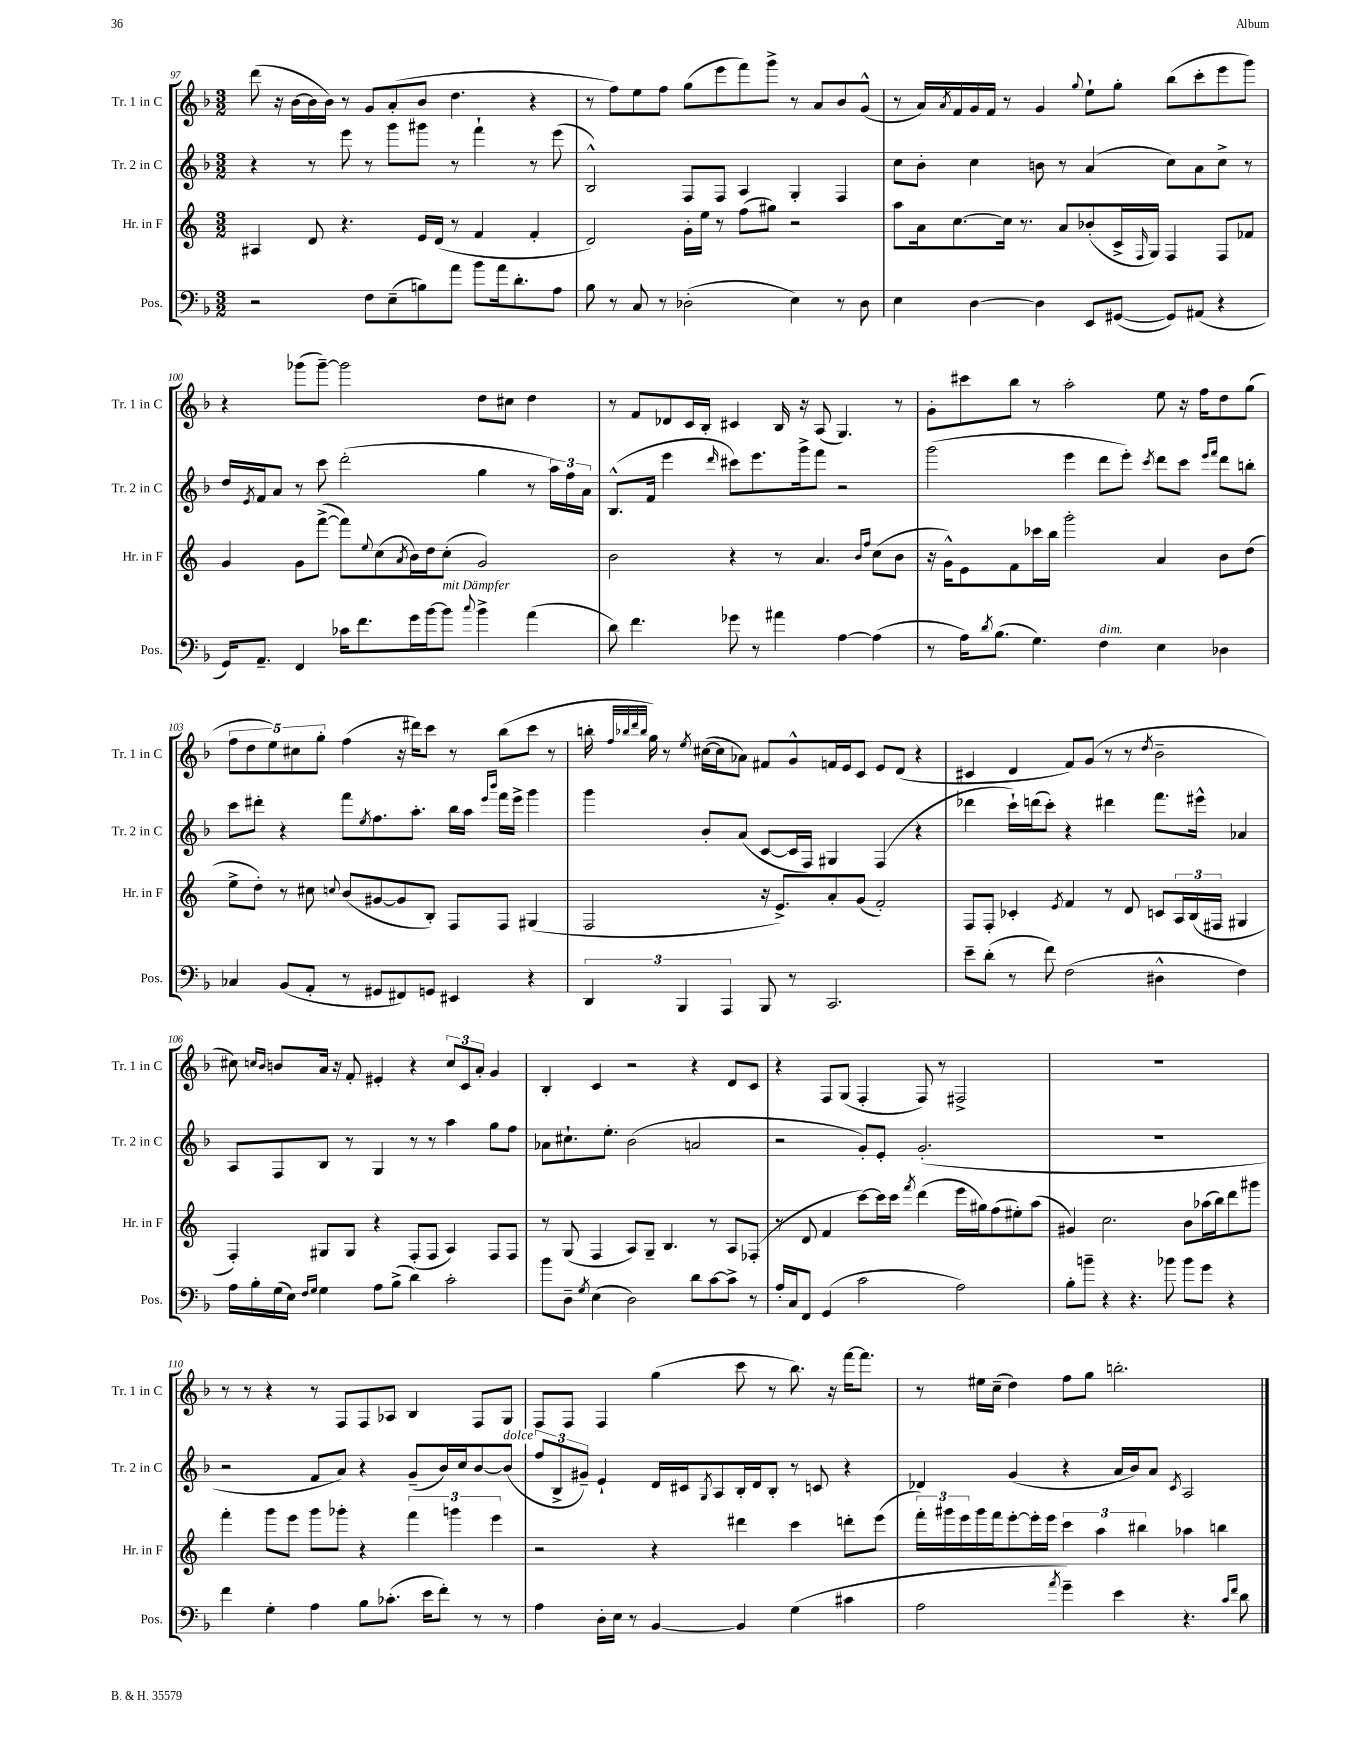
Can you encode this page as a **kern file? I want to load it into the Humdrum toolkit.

**kern	**kern	**kern	**kern
*staff4	*staff3	*staff2	*staff1
*clefF4	*clefG2	*clefG2	*clefG2
*k[b-]	*k[]	*k[b-]	*k[b-]
*M3/2	*M3/2	*M3/2	*M3/2
2r	4A#/	4r	(8ddd\
.	.	.	16r
.	.	.	[16b-\LL
.	8d/	8r	16b-\]
.	.	.	16b-\JJ)
.	4.r	8eee\	8r
8F\L	.	8r	8g/L
(8E~\	.	8ggg\L	(8a'/
8B\)	16e/LL	8ggg#\J	8b-/J
.	(16d/JJ	.	.
8a\J	8r	8r	4.dd\
8b-\L	4f/	4fff`\	.
16a\k	.	.	.
8.d'\	.	.	.
.	4f'/	8r	4r
8A\J	.	(8eee\	.
=	=	=	=
8B-\	2d/)	2B-^^/)	8r
8r	.	.	8ff\L)
8C/	.	.	8ee\
8r	.	.	8ff\J
(2D-'\	16g'\LL	8F/L	(8gg\L
.	16ee\JJ	.	.
.	8r	8F/J	8eee\
.	(8ff\L	4A/	8fff\)
.	8gg#\J)	.	8ggg^\J
4E\)	2r	4G'/	8r
.	.	.	8a/L
8r	.	4F/	8b-/
8D-\	.	.	(8g^^/J
=	=	=	=
4E\	8aa\L	8cc\L	8r
.	16a\k	8b-'\J	16a/LL)
.	.	.	8qa/
.	[8.cc\	.	16f/
[4D\	.	4cc\	16g/
.	.	.	16f/JJ
.	16cc\]Jk	.	8r
.	8.r	.	.
4D\]	.	8b\	4g/
.	8a/L	8r	.
.	.	.	8qqgg/
8EE/L	(8b-'/	(4a/	8ee`\L
([8GG#/J	16c^/L	.	8gg'\J
.	16qqF/	.	.
.	16G/JJ)	.	.
8GG#/]L)	4F/	8cc\L)	(8bb-\L
(8AA#/J	.	8a\	8ccc'\
4r	8F/L	8cc^\J	8eee\
.	8f-/J	8r	8ggg\J)
=	=	=	=
16GG/LK)	4g/	16dd/LL	4r
.	.	8qe/	.
8.AA~/J	.	16f/J	.
.	.	8a/J	.
4FF/	8g\L	8r	(8ggg-\L
.	([8fff^\J	8ccc\	[8ggg-~\J)
16c-\LK	8fff\]L)	(2ddd'\	2ggg-\]
8.f\	.	.	.
.	8qqee/	.	.
.	(8cc\	.	.
.	8qa/	.	.
16g\L	16b\L)	.	.
[16b-\J	16dd\J	.	.
8b-\]J	(8cc'\J	.	.
8qqcc/	.	.	.
4b-^\	2g/)	4gg\	8dd\L
.	.	.	8cc#\J
(4a\	.	8r	4dd\
.	.	24aa\LL)	.
.	.	24ff\	.
.	.	24a\JJ	.
=	=	=	=
8d\)	2b\	(8.B-^^/L	8r
4.f\	.	.	8f/L
.	.	16f/Jk	.
.	.	4eee\	8d-/
.	.	.	16c/L
.	.	.	16B-'/JJ
.	.	16qqddd/	.
8g-\	4r	8ccc#\L)	4c#/
8r	.	8.eee\	.
4a#\	8r	.	16B-/
.	.	16ggg^\k	16r
.	4.a/	8fff\J	(8A/
[4A\	.	2r	4.G/)
.	16qqb/LL	.	.
.	16qqff/JJ	.	.
(4A\]	(8cc\L	.	.
.	8b\J	.	8r
=	=	=	=
8r	16r	(2ggg\	8g'\L
.	16g^^\LK)	.	.
16A\LK)	8e\	.	8ccc#\
8qd/	.	.	.
(8.B-\J	.	.	.
.	8f\	.	8bb-\J
4.G\)	16ccc-\L	.	8r
.	16bb\JJ	.	.
.	2ggg'\	4eee\	2aa'\
4F\	.	8ddd\L	.
.	.	8eee'\J)	.
.	.	8qccc/	.
4E\	4a/	8ddd\L	8ee\
.	.	8ccc\J	16r
.	.	.	16ff\LK
.	.	16qqeee/LL	.
.	.	16qqfff/JJ	.
4D-\	8b\L	8ddd\L	8dd\
.	(8dd\J	8bb'\J	(8gg\J
=	=	=	=
4C-/	8ee^\L	8ccc\L	10ff\L
.	.	.	10dd\
.	8dd'\J)	8ddd#'\J	.
.	.	.	10ee\)
(8BB-/L	8r	4r	.
.	.	.	10cc#\
8AA'/J	8cc#\	.	.
.	.	.	10gg'\J
.	8qqcc/	.	.
8r	(8b/L	8fff\L	(4ff\
.	.	8qee/	.
8GG#/L	[8g#/	8.ff\	.
8FF#/)	8g#/]	.	16r
.	.	8.aa'\J	16ddd#\LK)
8GG/J	8B'/J)	.	8ccc\J
4EE#/	8F/L	16bb-\LL	8r
.	.	16aa\JJ	.
.	.	16qqeee/LL	.
.	.	16qqbbb-/JJ	.
.	8F/J	16fff\LL	(8bb-\L
.	.	16eee^\JJ	.
4r	(4G#/	4ggg\	8ccc\J
.	.	.	8r
=	=	=	=
6DD/	2F/	4ggg\	16bb'\
.	.	.	32qqff/LLL
.	.	.	32qqbb-/
.	.	.	32qqddd/
.	.	.	32qqbb-/JJJ
.	.	.	16gg\)
.	.	.	8r
6BBB-/	.	.	.
.	.	.	8qee/
.	.	8b-'/L	([16cc#\LL
.	.	.	16cc#\]J
6AAA/	.	.	.
.	.	(8a/J	8a-\J)
8BBB-/	16r	[8c/L	8f#/L
.	8.e^/L)	.	.
8r	.	16c/]L	8g^^/
.	.	16F/JJ)	.
2.CC/	8a'/	4G#/	16f/L
.	.	.	16e/J
.	(8g/J	.	8c/J
.	2f'/)	(4F/	8e/L
.	.	.	(8d/J
.	.	4r	4r
=	=	=	=
8e~\L	8F/L	4ddd-\	4c#/
(8d'\J	8F'/J	.	.
8r	4c-'/	16ccc`\LL)	4d/
.	.	(16ddd\J	.
8f\)	.	8ccc'\J)	.
.	8qe/	.	.
(2F\	4f/	4r	8f/L)
.	.	.	(8g/J
.	8r	4ddd#\	8r
.	8d/	.	8r
.	.	.	8qdd/
4D#^^\	8c/L	8.fff\L	2b-~\
.	24A/L	.	.
.	(24B/	.	.
.	.	16eee#^^\Jk	.
.	24F#/JJ	.	.
4F\)	4G#/	4a-/	.
=	=	=	=
16A\LL	4F'/)	8A/L	8cc#\)
16B-'\	.	.	.
.	.	.	16qqcc/LL
.	.	.	16qqb-/JJ
(16G\	.	8F/	8b/L
16E\JJ)	.	.	.
16qqF/LL	.	.	.
16qqG/JJ	.	.	.
4G\	8G#/L	8B-/J	16a/Jk
.	.	.	16r
.	8G#/J	8r	8f'/
8A\L	4r	4G/	4e#'/
(8B-^\J	.	.	.
4d\)	(8F'/L	8r	4r
.	8F/J	8r	.
2c'\	4A/)	4aa\	12cc/L
.	.	.	12c/
.	.	.	12a'/J
.	8F/L	8gg\L	4g/
.	8F/J	8ff\J	.
=	=	=	=
8b-\L	8r	8a-\L	4B-'/
8D~\J	(8G/	8.cc#`\	.
8qG/	.	.	.
(4E\	4F/	.	4c/
.	.	8.ee'\J	.
2D\)	8A/L)	(2b-\	2r
.	8G~/J	.	.
.	4.B/	.	.
8d\L	.	2a/	4r
[8c\	8r	.	.
8c^\]J	8A/L	.	8d/L
8r	(8F-'/J	.	8c/J
=	=	=	=
16A'/LL	8r	2r	4r
16C/J	.	.	.
8FF/J	8d/	.	.
(4GG/	4f/	.	8F/L
.	.	.	(8G/J
2c\	[8ccc\L)	8g'/L)	4F'/
.	16ccc\]L	8e'/J	.
.	16ccc\JJ	.	.
.	8qfff/	.	.
.	(4ddd\	(2.g'/	8F/)
.	.	.	8r
2A\)	16eee\LL	.	2F#^/
.	16gg#\J)	.	.
.	(8ff\	.	.
.	8ee#'\)	.	.
.	(8aa\J	.	.
=	=	=	=
8B-'\L	4g#/)	1.r	1.r
8b~\J	.	.	.
4r	2.cc\	.	.
4.r	.	.	.
8b-\	.	.	.
8b-\L	8b\L	.	.
8g\J	(16aa-\L	.	.
.	16bb\J)	.	.
4r	8ddd\	.	.
.	8ggg#\J	.	.
=	=	=	=
4f\	4fff'\	2r	8r
.	.	.	8r
4G'\	8ggg\L	.	4r
.	8eee\J	.	.
4A\	8ggg\L	8f/L	8r
.	8ggg-'\J	8a/J)	8F/L
8B-\L	4r	4r	8F/
(8.c-'\J	.	.	8A-/J
.	6fff\	(8g~/L	4B-/
16e\LK	.	.	.
8f'\J)	.	16b-/L)	.
.	6ggg\	.	.
.	.	16cc/J	.
8r	.	[8b-/	8F/L
.	6eee\	.	.
8r	.	(8b-/]J	8G/J
=	=	=	=
4A\	2r	12ff/L	8F/L
.	.	12B-^/	.
.	.	.	8F/J
.	.	12g#~/J)	.
16D'\LL	.	4e`/	4F/
16E\JJ	.	.	.
8r	.	.	.
[4BB-/	4r	16d/LL	(4gg\
.	.	16c#/J	.
.	.	8qG/	.
.	.	8A/	.
4BB-/]	4ddd#\	16B-'/L	8ccc\
.	.	16d/J	.
.	.	8B-'/J	8r
(4G\	4ccc\	8r	8.bb-\)
.	.	8c/	.
.	.	.	16r
4c#\	8ddd'\L	4r	[16fff\LK
.	.	.	8.fff\]J
.	(8eee\J	.	.
=	=	=	=
2A\	24fff'\LL)	4d-/	8r
.	24ggg#\	.	.
.	24eee\	.	.
.	16ggg#\	.	16ee#\LL
.	16fff\J	.	(16cc~\JJ
.	[8eee'\	(4g/	4dd\)
.	16eee'\]L	.	.
.	16eee\JJ	.	.
8qa/	.	.	.
4g~\)	6ccc\	4r	8ff\L
.	.	.	8gg\J
.	6aa\	.	.
4e\	.	16a/LL	2.bb'\
.	.	16b-/J)	.
.	6bb#\	.	.
.	.	8a/J	.
.	.	8qc/	.
4.r	4aa-\	2A/	.
.	4bb\	.	.
16qqc/LL	.	.	.
16qqf/JJ	.	.	.
8d\	.	.	.
==	==	==	==
*-	*-	*-	*-
